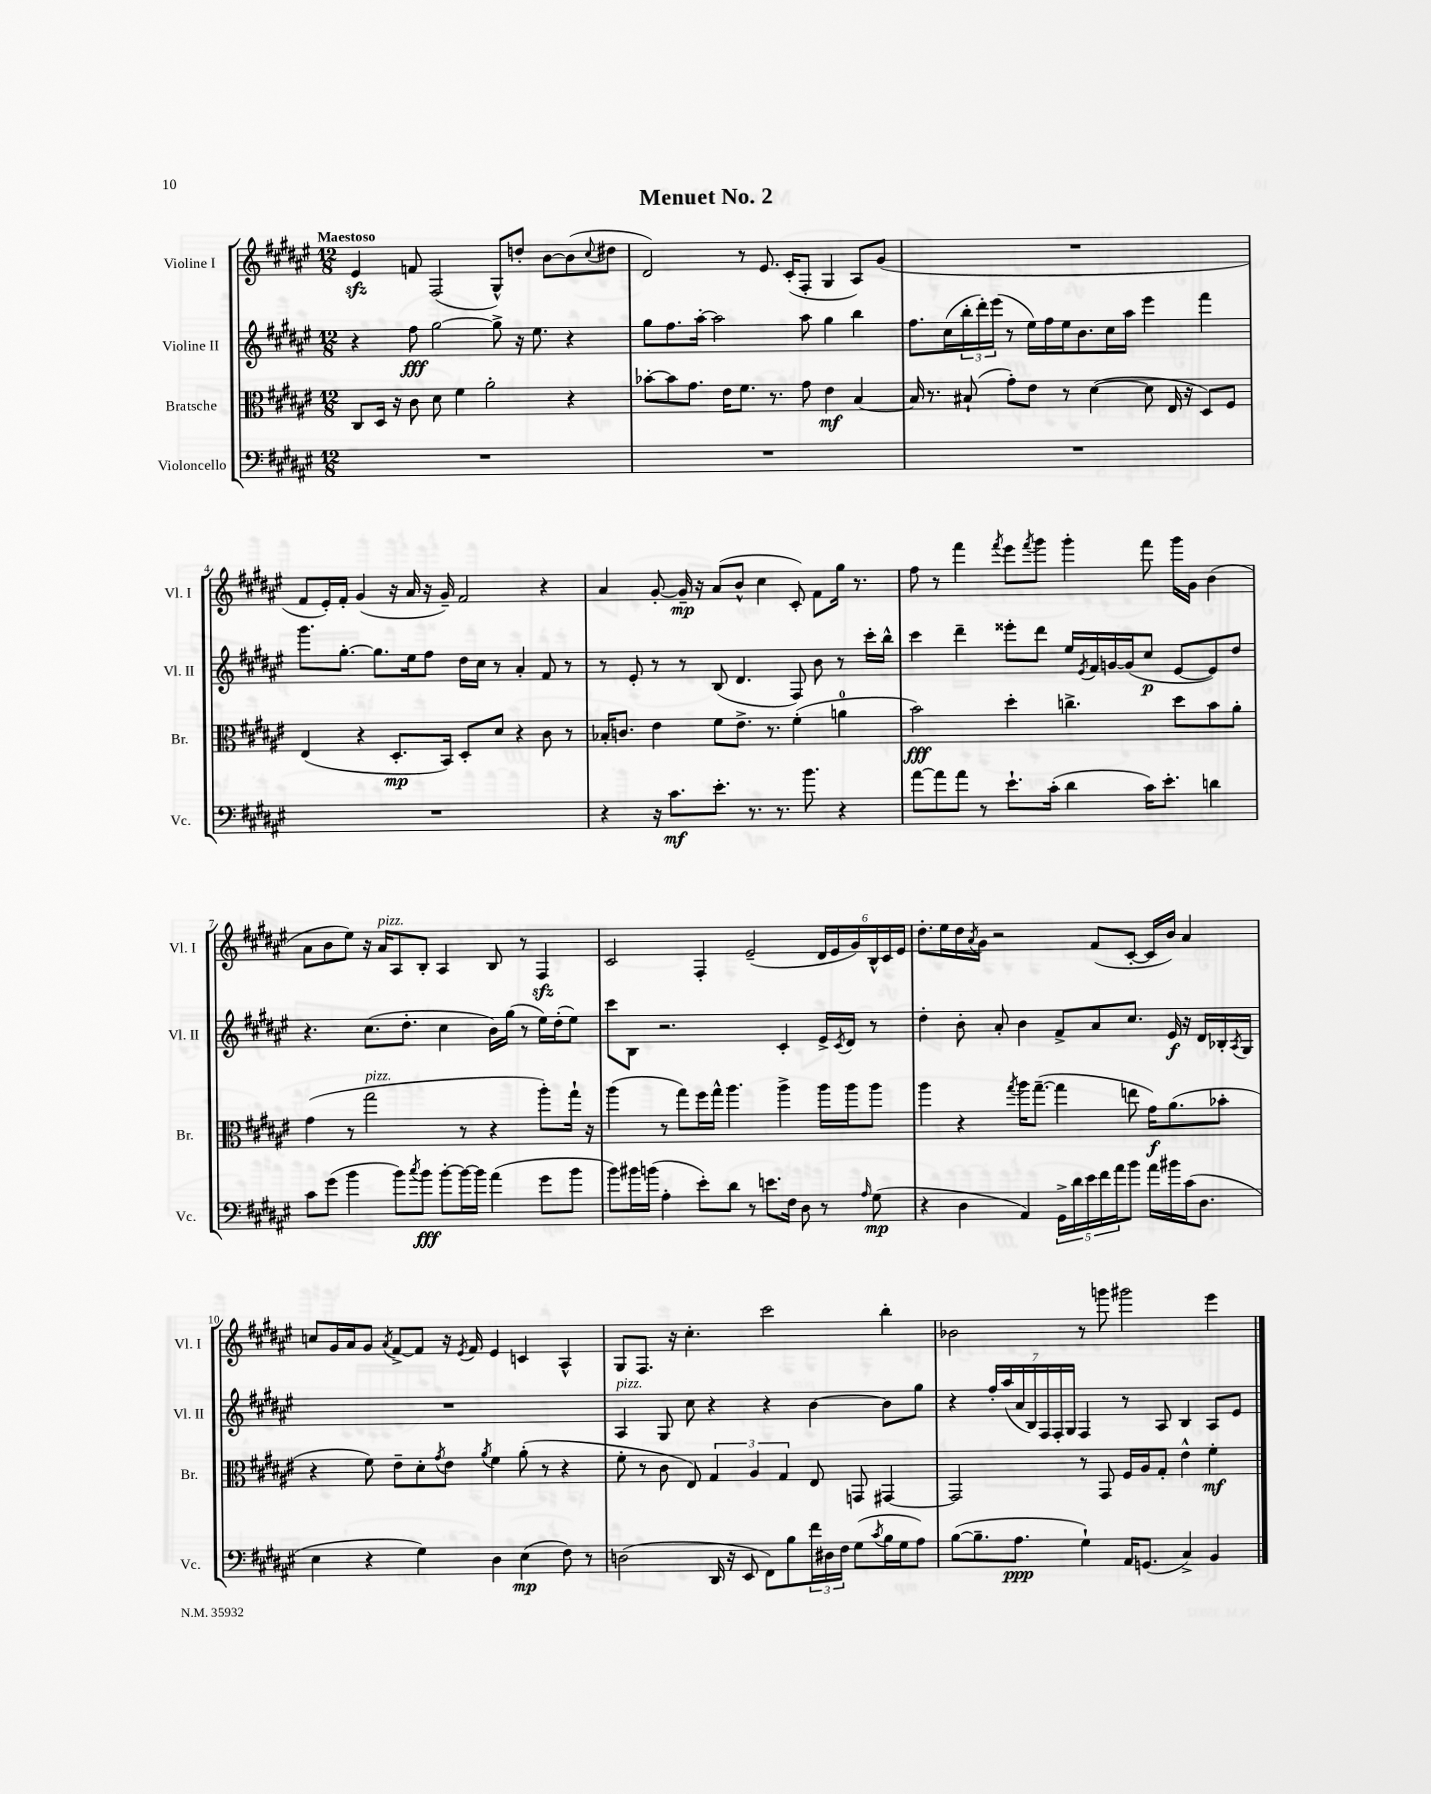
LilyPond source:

\header { title = "Menuet No. 2" }
<<
\new StaffGroup <<
\new Staff = "s0" \with { instrumentName = "Violine I" shortInstrumentName = "Vl. I" } {
    \clef treble \key fis \major \numericTimeSignature \time 12/8 \tempo "Maestoso"
    eis'4\sfz f'8 fis2( gis8-^) d''8-. b'8~ b'8( \appoggiatura { cis''8 } dis''8 |
    dis'2) r8 eis'8. cis'16-.( fis8-. gis4 ais8) gis'8( |
    R1. |
    fis'8 eis'16-.) fis'16-. gis'4( r16 ais'16 r16 gis'16--) fis'2 r4 |
    ais'4 gis'8~-. gis'16--\mp r16 ais'8( b'8-^ cis''4 cis'8-.) fis'8 gis''16 r8. |
    fis''8 r8 fis'''4 \acciaccatura { fis'''8 } eis'''8 \acciaccatura { fis'''8 } gis'''8 gis'''4-. fis'''8 gis'''16 gis'16 b'4( |
    ais'8 b'8 eis''8) r16 ais'16^\markup { \italic "pizz." } ais8 b8-. ais4 b8 r8 fis4\sfz |
    cis'2 fis4-. eis'2--( \tuplet 6/4 { dis'16 eis'16 gis'16) b16-^ cis'16 eis'16 } |
    dis''8.-. eis''16 dis''16 \acciaccatura { ais'8 } gis'16 r2 fis'8( cis'8~-. cis'16 b'16) ais'4 |
    c''8 gis'16 ais'16 gis'8 \acciaccatura { ais'8 } fis'8~-> fis'8 r16 \acciaccatura { eis'8 } fis'16 eis'4 c'4 ais4-^ |
    gis8 fis8. r16 cis''4.-. cis'''2 b''4-. |
    bes'2 r8 g'''8 gis'''2 eis'''4 \bar "|." |
}
\new Staff = "s1" \with { instrumentName = "Violine II" shortInstrumentName = "Vl. II" } {
    \clef treble \key fis \major \numericTimeSignature \time 12/8
    r4 fis''8\fff gis''2~ gis''8-> r16 eis''8. r4 |
    gis''8 fis''8. ais''16~-. ais''2 ais''8 gis''4 b''4 |
    fis''8. cis''16( \tuplet 3/2 { b''16-. dis'''16-.) eis'''16( } r8 eis''16) fis''16 eis''16 b'8. cis''16 ais''16 eis'''4 fis'''4 |
    gis'''8. gis''8.~-. gis''8. eis''16 fis''8 dis''16 cis''16 r8 ais'4-. fis'8 r8 |
    r8 eis'8-. r8 r8 b8( dis'4. fis8) b'8 r8 cis'''16-. b''16-^ |
    cis'''4 dis'''4-- eisis'''8-. dis'''8 eis''16 \acciaccatura { eis'8 } fis'16 g'16~ g'16( cis''8\p eis'8~ eis'8) dis''8 |
    r4. cis''8.( dis''8.-. cis''4 b'16) gis''16( r8 eis''16) dis''16-.( eis''8) |
    cis'''8 b8 r2. cis'4-. eis'16-> \acciaccatura { cis'8 } dis'16 r8 |
    dis''4-. b'8-. ais'8-. b'4 fis'8-> ais'8 cis''8. eis'16\f r16 dis'16 bes16-. \acciaccatura { ais8 } gis16 |
    R1. |
    ais4^\markup { \italic "pizz." } gis8 cis''8 r4 r4 b'4~ b'8 gis''8 |
    r4 \tuplet 7/4 { fis''16-. ais''16( ais'16 b16) fis16 fis16-. gis16 } fis4 r8 ais8 b4 ais8 eis'8 \bar "|." |
}
\new Staff = "s2" \with { instrumentName = "Bratsche" shortInstrumentName = "Br." } {
    \clef alto \key fis \major \numericTimeSignature \time 12/8
    cis8 dis16 r16 cis'8 dis'8 fis'4 ais'2-. r4 |
    bes'8~-. bes'8 gis'8. eis'16 fis'8. r8. gis'8 eis'4\mf b4~ |
    b16 r8. bis8-!( gis'8-.) eis'8 r8 dis'4~( dis'8 eis16 r16 dis8) fis8 |
    eis4( r4 dis8.-.\mp b,16) dis8-. dis'8 r4 cis'8 r8 |
    bes16-. c'8. eis'4 fis'8 eis'8.-> r8. fis'4-.( a'4-0 |
    b'2\fff) dis''4-. c''4.-> dis''8 b'8 ais'8-. |
    gis'4( r8 gis''2^\markup { \italic "pizz." } r8 r4 ais''8-.) gis''16-! r16 |
    ais''4( r8 gis''8) fis''16 gis''16-^ ais''4. ais''4-> ais''16 ais''16 ais''8 |
    ais''4 r4 \acciaccatura { gis''8 } ais''16 gis''8.~--( gis''4 e''8 gis'16\f) ais'8.( bes'8-. |
    r4 fis'8) eis'8-- dis'8-. \acciaccatura { gis'8 } eis'8 \acciaccatura { ais'8 } fis'4 ais'8-.( r8 r4 |
    fis'8-. r8 cis'8 eis8) \tuplet 3/2 { gis4 ais4 gis4 } eis8 g,8 gis,4~ |
    gis,2 r8 gis,8 fis16 ais16 gis8-. eis'4-^ fis'4-.\mf \bar "|." |
}
\new Staff = "s3" \with { instrumentName = "Violoncello" shortInstrumentName = "Vc." } {
    \clef bass \key fis \major \numericTimeSignature \time 12/8
    R1. |
    R1. |
    R1. |
    R1. |
    r4 r16 cis'8.\mf eis'8.-. r8. r8. b'8. r4 |
    ais'8~ ais'8 ais'8 r8 eis'8.-! cis'16-.( dis'4 cis'16) eis'8.-. d'4 |
    cis'8 gis'8( b'4 b'8) \acciaccatura { cis''8 } b'8\fff b'8~-. b'16~ b'16 ais'4( gis'8 b'8 |
    b'8) bis'16 b'16( ais4-. eis'8-.) dis'8 r8 e'8. fis16 dis8 r8 \grace { ais16 } gis8\mp( |
    r4 dis4 ais,4) \tuplet 5/4 { gis,16-> dis'16 eis'16 fis'16 ais'16 } b'8 ais'16 bis'16 cis'16( dis8. |
    eis4 r4 gis4) dis4 eis4\mp( fis8) r8 |
    d2( dis,16 r16 eis,8 fis,8) b8 \tuplet 3/2 { fis'16 dis16 fis16 } gis8( \acciaccatura { cis'8 } b16 gis16 ais8) |
    b8~( b8.-- ais8.\ppp gis4-!) ais,16 g,8.( cis4->) b,4 \bar "|." |
}
>>
>>
